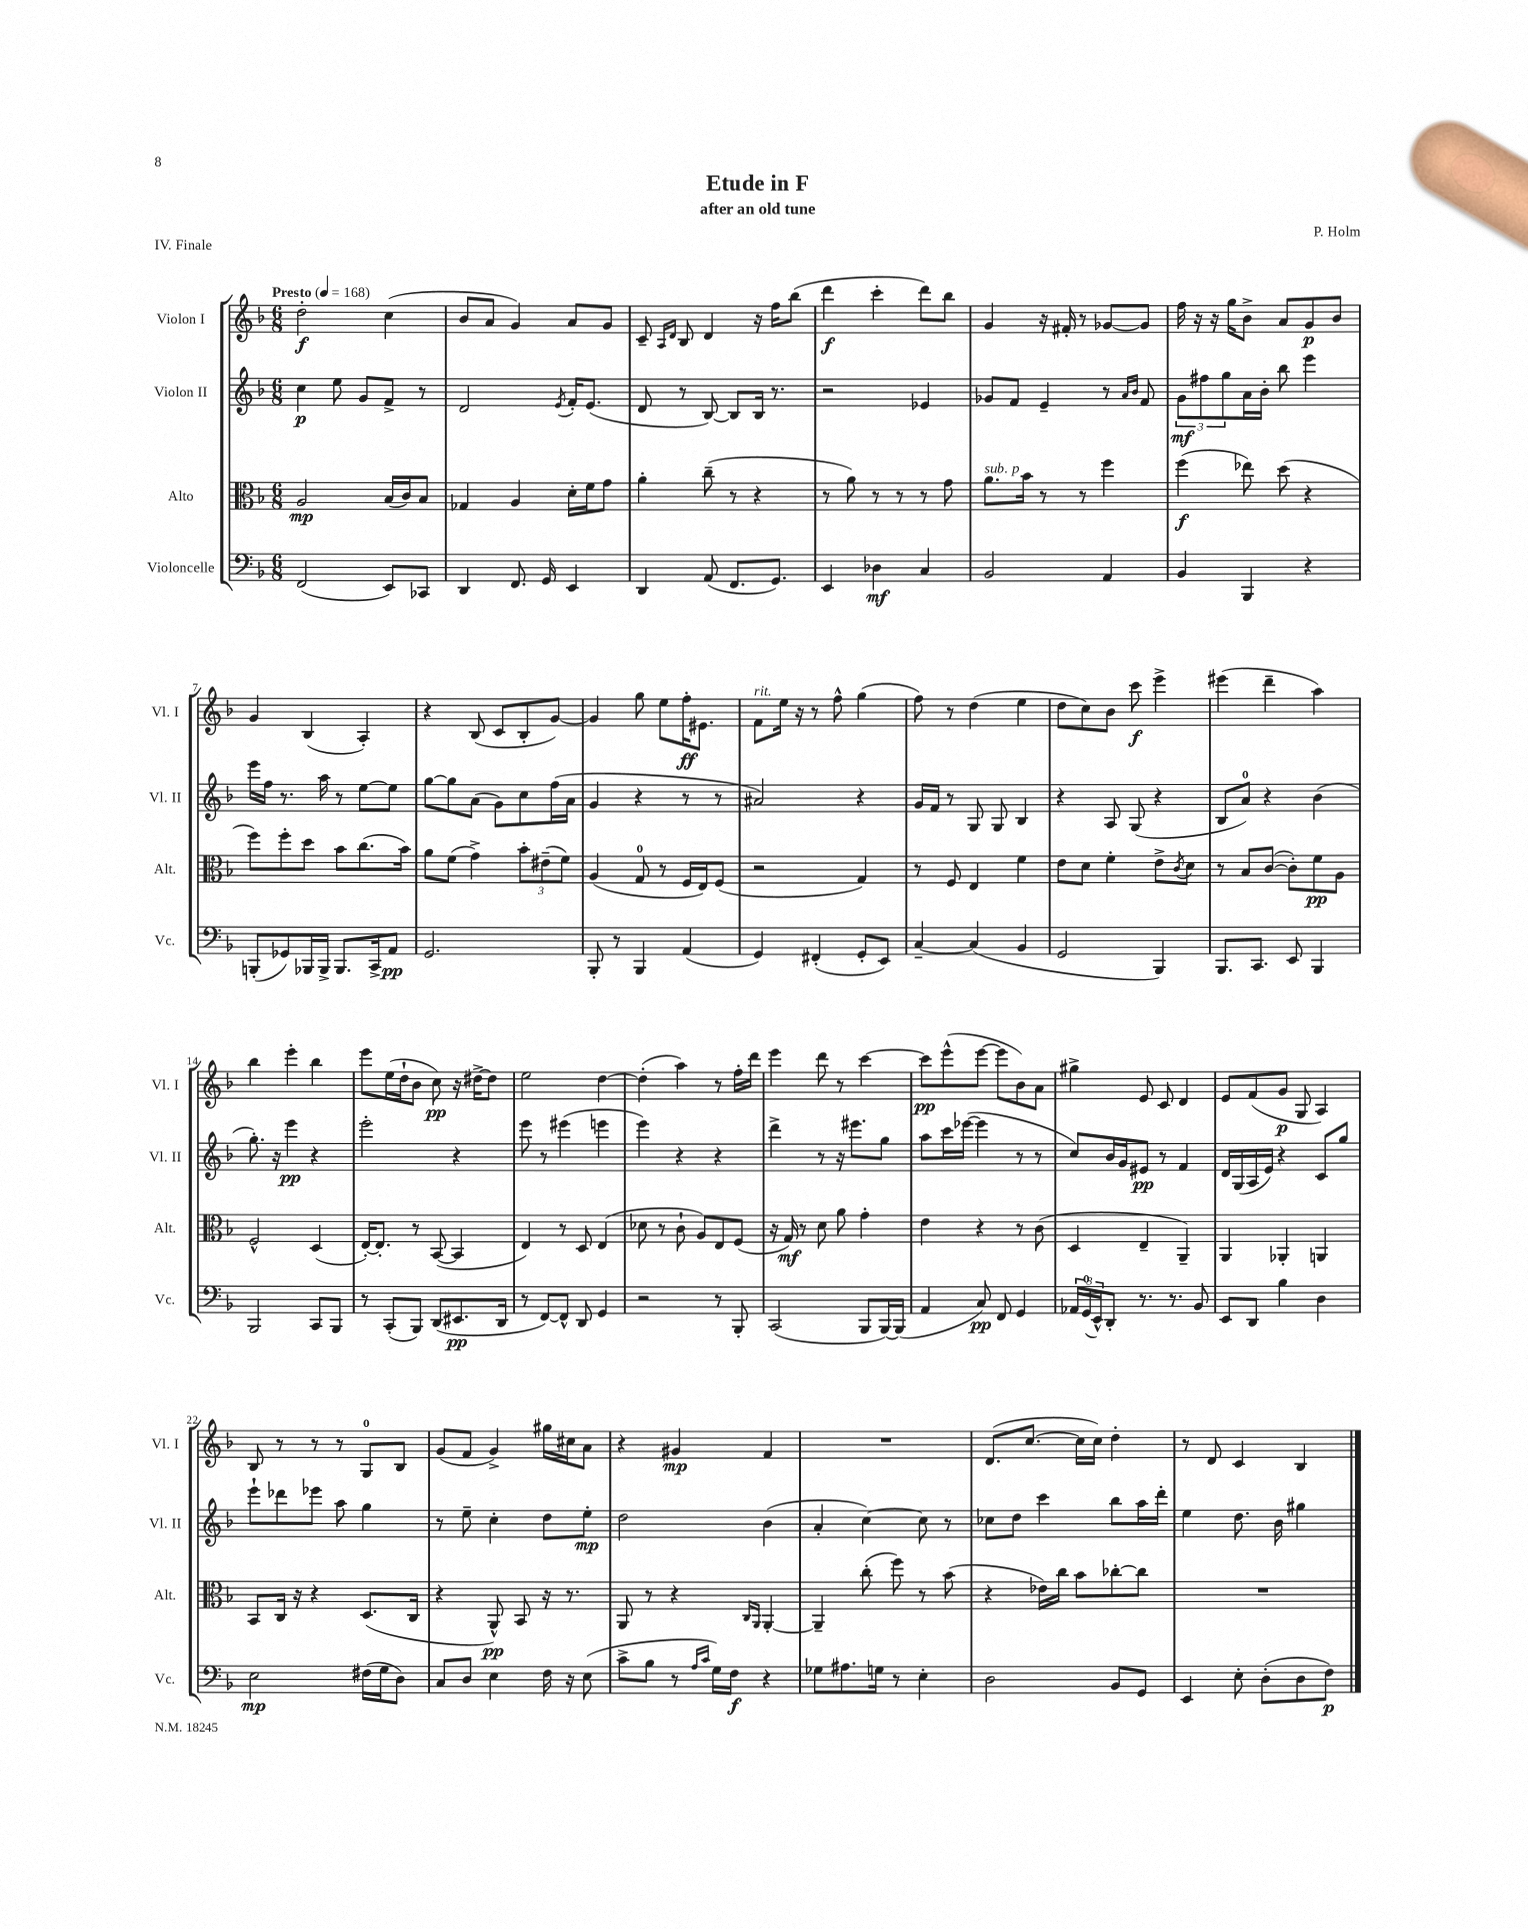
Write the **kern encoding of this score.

**kern	**kern	**kern	**kern
*staff4	*staff3	*staff2	*staff1
*clefF4	*clefC3	*clefG2	*clefG2
*k[b-]	*k[b-]	*k[b-]	*k[b-]
*M6/8	*M6/8	*M6/8	*M6/8
*MM168	*MM168	*MM168	*MM168
(2FF	2A	4cc	2dd'
.	.	8ee	.
.	.	8g	.
8EE)	(16B-	8f^	(4cc
.	16c)	.	.
8CC-	8B-	8r	.
=	=	=	=
4DD	4G-	2d	8b-
.	.	.	8a
8.FF	4A	.	4g)
16GG	.	.	.
.	.	8qe	.
4EE	16d'	16f'	8a
.	16f	(8.e	.
.	8g	.	8g
=	=	=	=
4DD	4a'	8d	8c~
.	.	.	16qqA
.	.	.	16qqd
.	.	8r	8B-
(8AA	(8cc~	[8B-)	4d
8.FF	8r	8B-]	.
.	4r	16B-	16r
8.GG)	.	8.r	16ff
.	.	.	(8bb-
=	=	=	=
4EE	8r	2r	4ddd
.	8a)	.	.
4D-	8r	.	4ccc'
.	8r	.	.
4C	8r	4e-	8ddd)
.	8g	.	8bb-
=	=	=	=
2BB-	8.a	8g-	4g
.	.	8f	.
.	16b-	.	.
.	8r	4e~	16r
.	.	.	16f#'
.	8r	.	8r
4AA	4ff	8r	[8g-
.	.	16qqa	.
.	.	16qqb-	.
.	.	8f	8g-]
=	=	=	=
4BB-	(4ff	12g	16ff
.	.	.	16r
.	.	12ff#	.
.	.	.	16r
.	.	12gg	.
.	.	.	16gg
4BBB-	8ee-)	16a	8b-^
.	.	16b-'	.
.	(8dd	8bb-	8a
4r	4r	4eee	8g
.	.	.	8b-
=	=	=	=
(8BBB'	8ff)	16eee	4g
.	.	16ff	.
8GG-)	8ff'	8.r	.
16BBB-	8dd	.	(4B-
16BBB-^	.	16aa	.
8.BBB-	8b-	8r	.
.	(8.cc	[8ee	4A')
16CC^	.	.	.
8AA	.	8ee]	.
.	16b-)	.	.
=	=	=	=
2.GG	8a	[8gg	4r
.	(8f	8gg]	.
.	4g^)	(8a	(8B-
.	.	8g)	8c
.	12b-'	8cc	8B-'
.	(12e#~	.	.
.	.	(16ff	[8g)
.	12f)	.	.
.	.	16a	.
=	=	=	=
8BBB-'	(4A	4g	4g]
8r	.	.	.
4BBB-	8G	4r	8gg
.	8r	.	8ee
(4AA	16F	8r	16ff'
.	16E)	.	8.e#
.	(8F	8r	.
=	=	=	=
4GG)	2r	2a#)	8f
.	.	.	16ee
.	.	.	16r
(4FF#'	.	.	8r
.	.	.	8ff^^
8GG'	4G)	4r	(4gg
8EE)	.	.	.
=	=	=	=
[4C~	8r	16g	8ff)
.	.	16f	.
.	8F	8r	8r
(4C]	4E	8G	(4dd
.	.	8G	.
4BB-	4f	4B-	4ee
=	=	=	=
2GG	8e	4r	8dd
.	8d	.	8cc)
.	4f'	8A	8b-
.	.	(8G	8ccc
4BBB-)	8e^	4r	4eee^
.	8qc	.	.
.	8d	.	.
=	=	=	=
8.BBB-	8r	8B-	(4eee#
.	8B-	8a)	.
8.CC	.	.	.
.	([8c	4r	4ddd~
8EE	8c'])	.	.
4BBB-	8f	(4b-	4aa)
.	8A	.	.
=	=	=	=
2BBB-	2F^^	8.gg')	4bb-
.	.	16r	.
.	.	4eee	4eee'
8CC	(4D	4r	4bb-
8BBB-	.	.	.
=	=	=	=
8r	[16E')	2eee'	8eee
.	8.E']	.	.
(8CC'	.	.	(16ee
.	.	.	16dd`
8BBB-)	8r	.	8b-
(8DD	([8BB-	.	8cc)
8.EE#	4BB-]	4r	16r
.	.	.	[16dd#^
.	.	.	8dd#]
16DD	.	.	.
=	=	=	=
8r	4E)	8eee	2ee
[8FF)	.	8r	.
8FF^^]	8r	(4eee#	.
8DD	8D	.	.
4GG	(4E	4eee	[4dd
=	=	=	=
2r	8d-	4eee)	(4dd']
.	8r	.	.
.	8c`	4r	4aa)
.	8A)	.	.
8r	8E	4r	8r
8BBB-'	(8F	.	16ff'
.	.	.	16ddd
=	=	=	=
(2CC	16r	4ddd^	4eee
.	16G)	.	.
.	8r	.	.
.	8d	8r	8ddd
.	8a	16r	8r
.	.	8.eee#	.
8BBB-	4g'	.	[4ccc
[16BBB-)	.	8gg	.
(16BBB-]	.	.	.
=	=	=	=
4AA	4e	8aa	8ccc]
.	.	16ccc	(8eee^^
.	.	([16eee-	.
8C)	4r	4eee-]	[8eee
8FF	.	.	8eee]
4GG	8r	8r	8b-)
.	(8c	8r	8a
=	=	=	=
24AA-	4D	8cc)	4gg#^
(24GG	.	.	.
24EE^^)	.	.	.
8DD'	.	16b-	.
.	.	16g	.
8.r	4E~	8e#	8e
.	.	8r	8c
8.r	.	.	.
.	4AA~)	4f	4d
8BB-	.	.	.
=	=	=	=
8EE	4AA	16d	8e
.	.	(16G	.
8DD	.	16A	(8f
.	.	16e)	.
4B-	4AA-'	4r	8g
.	.	.	8G
4D	4AA	8c	4A)
.	.	8gg	.
=	=	=	=
2E	8BB-	8eee`	8B-
.	16C	8ddd-	8r
.	16r	.	.
.	4r	8eee-	8r
.	.	8aa	8r
(16F#	(8.D	4gg	8G
16G	.	.	.
8D)	.	.	8B-
.	16C	.	.
=	=	=	=
8C	4r	8r	(8g
8D	.	8ee~	8f
4E	8AA^^)	4cc'	4g^)
.	8BB-	.	.
16F	16r	8dd	16gg#
16r	8.r	.	16cc#
(8E	.	8ee'	8a
=	=	=	=
8c^	8AA	2dd	4r
8B-	8r	.	.
8r	4r	.	4g#
16qqA	.	.	.
16qqc	.	.	.
16G)	.	.	.
16F	.	.	.
.	16qqC	.	.
.	16qqAA	.	.
4r	[4AA'	(4b-	4f
=	=	=	=
8G-	4AA~]	4a'	2.r
8.A#	.	.	.
.	(8cc'	[4cc)	.
16G	.	.	.
8r	8ff)	.	.
4E'	8r	8cc]	.
.	(8b-	8r	.
=	=	=	=
2D	4r	8cc-	(8.d
.	.	8dd	.
.	.	.	[8.cc
.	16e-)	4ccc	.
.	16cc	.	.
.	8b-	.	16cc]
.	.	.	16cc)
8BB-	[8cc-'	8bb-	4dd'
8GG	8cc-]	16aa	.
.	.	16ddd'	.
=	=	=	=
4EE	2.r	4ee	8r
.	.	.	8d
8E'	.	8.dd	4c
(8D'	.	.	.
.	.	16b-	.
8D	.	4gg#	4B-
8F)	.	.	.
==	==	==	==
*-	*-	*-	*-
